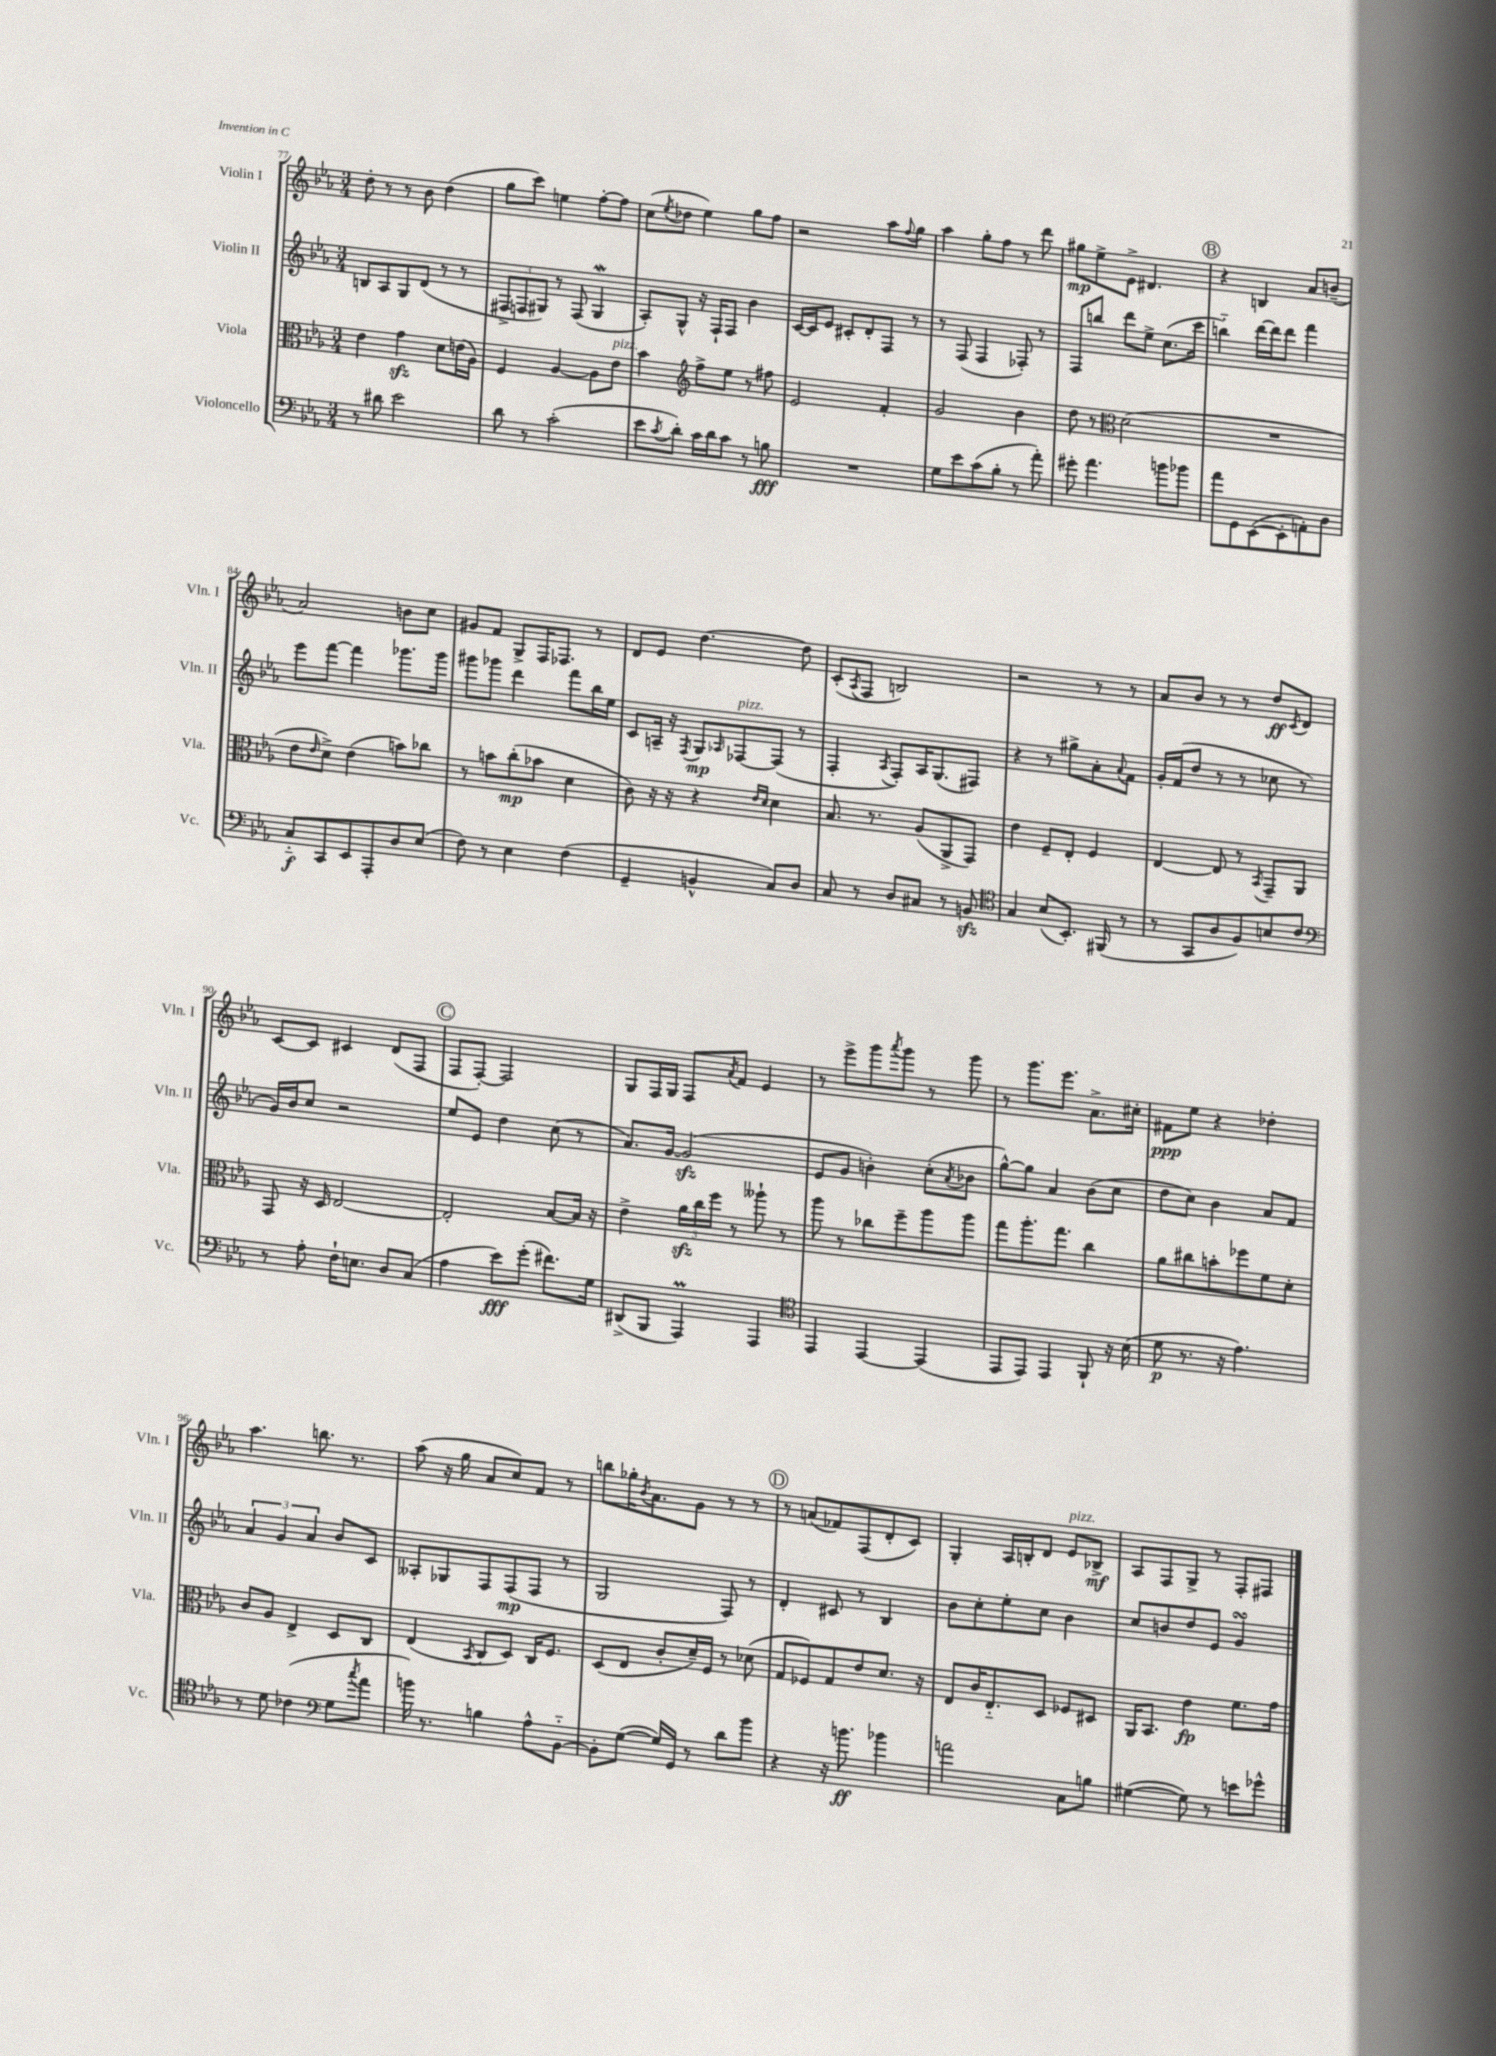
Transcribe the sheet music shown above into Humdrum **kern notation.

**kern	**dynam	**kern	**dynam	**kern	**dynam	**kern	**dynam
*part4	*part4	*part3	*part3	*part2	*part2	*part1	*part1
*staff4	*staff4	*staff3	*staff3	*staff2	*staff2	*staff1	*staff1
*I"Violoncello	*	*I"Viola	*	*I"Violin II	*	*I"Violin I	*
*I'Vc.	*	*I'Vla.	*	*I'Vln. II	*	*I'Vln. I	*
*clefF4	*	*clefC3	*	*clefG2	*	*clefG2	*
*k[b-e-a-]	*	*k[b-e-a-]	*	*k[b-e-a-]	*	*k[b-e-a-]	*
*M3/4	*	*M3/4	*	*M3/4	*	*M3/4	*
=77	=77	=77	=77	=77	=77	=77	=77
8r	.	4e-\	.	8Bn/L	.	8dd'\	.
8d#X\	.	.	.	8A-/	.	8r	.
2e-\	.	4gzz\	.	8G/	.	8r	.
.	.	.	.	(8d/J	.	8b-\	.
.	.	8d\L	.	8r	.	(4dd\	.
.	.	(16en\L	.	8r	.	.	.
.	.	16A-\JJ)	.	.	.	.	.
=78	=78	=78	=78	=78	=78	=78	=78
8d\	.	4F/	.	12F#X^/L	.	8gg\L	.
.	.	.	.	12Fn/	.	.	.
8r	.	.	.	.	.	8ccc\J)	.
.	.	.	.	12G#X/J)	.	.	.
(2c'\	.	[4A-/	.	8r	.	4een\	.
.	.	.	.	(8F/	.	.	.
.	.	8A-\L]	.	4G#W/	.	[8ff'\L	.
!	!	!LO:TX:a:i:t=pizz.	!	!	!	!	!
.	.	8e-\J	.	.	.	8ff\J]	.
=79	=79	=79	=79	=79	=79	=79	=79
8e-\L	.	4b-\	.	8A-'/L)	.	(8cc\L	.
8qc/	.	.	.	.	.	8qee-/	.
8d'\J)	.	.	.	8G^^/J	.	8dd-X\J	.
*	*	*clefG2	*	*	*	*	*
16c\LL	.	8ff^\L	.	16r	.	4ee-\)	.
16d\J	.	.	.	16F`/KL	.	.	.
8c\J	.	8ee-\J	.	8F/J	.	.	.
8r	.	8r	.	4b-\	.	8gg\L	.
8Bn\	fff	8ff#X\	.	.	.	8ff\J	.
=80	=80	=80	=80	=80	=80	=80	=80
2.r	.	2e-/	.	[16c/LL	.	2r	.
.	.	.	.	16c/J]	.	.	.
.	.	.	.	8e-/J	.	.	.
.	.	.	.	8c#X'/L	.	.	.
.	.	.	.	8d'/	.	.	.
.	.	4f'/	.	8F/J	.	8aa-\L	.
.	.	.	.	.	.	8qqff/	.
.	.	.	.	8r	.	8gg\J	.
=81	=81	=81	=81	=81	=81	=81	=81
8G\L	.	2g/	.	8r	.	4aa-\	.
8e-\	.	.	.	(8F/	.	.	.
(8c\	.	.	.	4F/	.	8gg'\L	.
8B-'\J	.	.	.	.	.	8ff\J	.
8r	.	4b-\	.	8F-X'/)	.	8r	.
8a-'\)	.	.	.	8r	.	8ddd\	.
=82	=82	=82	=82	=82	=82	=82	=82
8g#X'\	.	8dd\	.	8F/L	.	8gg#X\L	mp
4.a-\	.	8r	.	8bbn/J	.	8ee-^\	.
*	*	*clefC3	*	*	*	*	*
.	.	(2d\	.	8ddd\L	.	8e-^\J	.
.	.	.	.	8ee-^\J	.	4.d#X/	.
8bn\L	.	.	.	(8.cc\L	.	.	.
8b-X\J	.	.	.	.	.	.	.
.	.	.	.	16ccc\Jk	.	.	.
!!LO:REH:place=s1:t=B
=83	=83	=83	=83	=83	=83	=83	=83
8a-\L	.	2.r	.	4bbn\)	.	4r	.
8GG\	.	.	.	.	.	.	.
([8EE-\	.	.	.	[16ddd\LL	.	4Bn/	.
.	.	.	.	16ddd\J]	.	.	.
8EE-'\]	.	.	.	8ddd\J	.	.	.
8AAn'\)	.	.	.	4fff\	.	8a-/L	.
8D\J	.	.	.	.	.	(8bn~/J	.
!!LO:LB:g=z
=84	=84	=84	=84	=84	=84	=84	=84
8C/L	f	8e-\L	.	8eee-\L	.	2a-/)	.
.	.	16qqe-/	.	.	.	.	.
8CC/	.	8d^\J)	.	[8fff\J	.	.	.
8EE-/	.	(4e-\	.	4fff\]	.	.	.
8AAA-'/	.	.	.	.	.	.	.
8D/	.	8bn\L)	.	8.ggg-X\L	.	8bn\L	.
(8E-/J	.	8cc-X\J	.	.	.	8cc\J	.
.	.	.	.	16ggg-\Jk	.	.	.
=85	=85	=85	=85	=85	=85	=85	=85
8F\)	.	8r	.	8ggg#X\L	.	8g#X/L	.
8r	.	8bn\L	.	8ggg-X\J	.	8f/J	.
4E-\	.	(8cc'\	mp	4ddd\	.	8G^/L	.
.	.	8b-X\J	.	.	.	16F/K	.
.	.	.	.	.	.	8.F-X/J	.
(4F\	.	4d\	.	8fff\L	.	.	.
.	.	.	.	16bb-\L	.	8r	.
.	.	.	.	16ee-\JJ	.	.	.
=86	=86	=86	=86	=86	=86	=86	=86
4GG~/	.	8c\)	.	8c/L	.	8d/L	.
.	.	16r	.	16An~/Jk	.	8e-/J	.
.	.	16r	.	16r	.	.	.
.	.	.	.	8qF/	.	.	.
4BBn^^/	.	4r	.	8G/L	mp	[4.dd\	.
.	.	.	.	16qqA-X/	.	.	.
!	!	!	!	!LO:TX:a:i:t=pizz.	!	!	!
.	.	.	.	[8F-X/	.	.	.
.	.	16qqe-/LL	.	.	.	.	.
.	.	16qqd/JJ	.	.	.	.	.
8C/L)	.	4d\	.	(8F-/J]	.	.	.
8D/J	.	.	.	8r	.	8dd\]	.
=87	=87	=87	=87	=87	=87	=87	=87
8C/	.	8.B-/	.	4F'/	.	(8c'/L	.
.	.	.	.	.	.	8qA-/	.
8r	.	.	.	.	.	8F/J	.
.	.	8.r	.	.	.	.	.
.	.	.	.	8qA-/	.	.	.
8D/L	.	.	.	8F'/L)	.	2Bn/)	.
8C#X/J	.	(8A-/L	.	16A-/K	.	.	.
.	.	.	.	(8.G/	.	.	.
8r	.	8AA-^/	.	.	.	.	.
8BBnzz/	.	8GG/J)	.	8F#X/J)	.	.	.
=88	=88	=88	=88	=88	=88	=88	=88
*clefC4	*	*	*	*	*	*	*
4G/	.	4e-\	.	4r	.	2r	.
(8B-/L	.	8F~/L	.	8r	.	.	.
8.BB-'/J)	.	8E-'/J	.	8gg#X^\L	.	.	.
.	.	4F/	.	8a-'\	.	8r	.
(16FF#X/	.	.	.	.	.	.	.
.	.	.	.	8qqa-/	.	.	.
8r	.	.	.	8f\J	.	8r	.
=89	=89	=89	=89	=89	=89	=89	=89
8r	.	[4E-/	.	16g'/LL	.	8a-/L	.
.	.	.	.	(16f/J	.	.	.
8GG/L	.	.	.	8dd/J	.	8b-/J	.
8A-/	.	8E-/]	.	8r	.	8r	.
8F/)	.	8r	.	8r	.	8r	.
.	.	8qBB-/	.	.	.	.	.
8Bn/	.	8GG~/L	.	8cc-X\	.	8dd/L	ff
.	.	.	.	.	.	8qc/	.
8c/J	.	8AA-/J	.	8r	.	8d/J	.
!!LO:LB:g=z
=90	=90	=90	=90	=90	=90	=90	=90
*clefF4	*	*	*	*	*	*	*
8r	.	8GG/	.	16g/LL)	.	[8c/L	.
.	.	.	.	16b-/J	.	.	.
8A-'\	.	16r	.	8cc/J	.	8c/J]	.
.	.	16D/	.	.	.	.	.
16F`\KL	.	[2E-/	.	2r	.	4c#X/	.
8.En\J	.	.	.	.	.	.	.
8D/L	.	.	.	.	.	(8d/L	.
(8C/J	.	.	.	.	.	8F/J	.
!!LO:REH:place=s1:t=C
=91	=91	=91	=91	=91	=91	=91	=91
4A-\	.	2E-'/]	.	8ee-/L	.	8F/L	.
.	.	.	.	8e-/J	.	[8F'/J)	.
8e-\L)	fff	.	.	4dd\	.	2F/]	.
(8g'\J	.	.	.	.	.	.	.
8.f#X\L)	.	[8B-/L	.	(8cc\	.	.	.
.	.	16B-/Jk]	.	8r	.	.	.
16G\Jk	.	16r	.	.	.	.	.
=92	=92	=92	=92	=92	=92	=92	=92
(8DD#X^/L	.	4e-^\	.	8.a-/L)	.	8G/L	.
8BBB-/J	.	.	.	.	.	16F/L	.
.	.	.	.	[16g/Jk	.	16G/JJ	.
4AAA-M/)	.	24a-zz\LL	.	(2gzz/]	.	8F/L	.
.	.	24cc\	.	.	.	.	.
.	.	24ff\JJ	.	.	.	.	.
.	.	.	.	.	.	8qa-/	.
.	.	8r	.	.	.	8f/J	.
4AAA-/	.	8aa--X`\	.	.	.	4e-/	.
.	.	8r	.	.	.	.	.
=93	=93	=93	=93	=93	=93	=93	=93
*clefC4	*	*	*	*	*	*	*
4EE-/	.	8aa-\	.	8e-/L	.	8r	.
.	.	8r	.	8g/J	.	8eee-^\L	.
[4EE-/	.	8cc-X\L	.	4bn'\)	.	8ggg\	.
.	.	.	.	.	.	8qaaa-/	.
.	.	8ff~\	.	.	.	8ggg\J	.
(4EE-/]	.	8aa-\	.	(8cc'\L	.	8r	.
.	.	.	.	8qa-/	.	.	.
.	.	8aa-\J	.	8b-X\J	.	8ggg\	.
=94	=94	=94	=94	=94	=94	=94	=94
8EE-/L	.	8gg\L	.	[8gg^^\L)	.	8r	.
8EE-/J)	.	8.aa-'\	.	8gg\J]	.	8.ggg\L	.
4EE-/	.	.	.	4a-/	.	.	.
.	.	8.gg\J	.	.	.	8.eee-\J	.
8FF`/	.	4cc\	.	(8b-\L	.	8.a-^\L	.
16r	.	.	.	8cc\J	.	.	.
(16B-\	.	.	.	.	.	16cc#X'\Jk	.
=95	=95	=95	=95	=95	=95	=95	=95
8d\	p	8a-\L	.	8dd\L	.	8f#X\L	ppp
8.r	.	8cc#X\	.	8cc\J)	.	8ee-\J	.
.	.	8bn'\	.	4b-\	.	4r	.
16r	.	.	.	.	.	.	.
4.e-\)	.	8ff-X\	.	.	.	.	.
.	.	8f\	.	8a-/L	.	4dd-X'\	.
.	.	8d'\J	.	8f/J	.	.	.
!!LO:LB:g=z
=96	=96	=96	=96	=96	=96	=96	=96
8r	.	8c/L	.	6a-/	.	4.aa-\	.
8d\	.	8A-/J	.	.	.	.	.
.	.	.	.	6g/	.	.	.
(4c-X\	.	4E-^/	.	.	.	.	.
.	.	.	.	6a-/	.	.	.
.	.	.	.	.	.	8.bbn\	.
*clefF4	*	*	*	*	*	*	*
8G\L	.	8D/L	.	8b-/L	.	.	.
.	.	.	.	.	.	8.r	.
8qcc/	.	.	.	.	.	.	.
8a-\J	.	8C/J	.	8c/J	.	.	.
=97	=97	=97	=97	=97	=97	=97	=97
16bn\)	.	(4E-/	.	8A--X'/L	.	(8aa-\	.
8.r	.	.	.	.	.	.	.
.	.	.	.	8G-X/	.	16r	.
.	.	.	.	.	.	16gg\	.
.	.	8qBB-/	.	.	.	.	.
4Bn\	.	8C/L	.	8F/	.	8a-/L	.
.	.	8D/J)	.	(8F/	mp	8cc/)	.
8A-^^\L	.	16C/KL	.	8F/J	.	8f/J	.
.	.	8.F/J	.	.	.	.	.
[8BB-\J	.	.	.	8r	.	8r	.
=98	=98	=98	=98	=98	=98	=98	=98
8BB-'\L]	.	(8D/L	.	2G/	.	8bbn\L	.
([8G\J	.	8E-/J	.	.	.	16gg-X'\K	.
.	.	.	.	.	.	8qb-/	.
.	.	.	.	.	.	8.a-\	.
16G/LL])	.	8c'/L	.	.	.	.	.
16GG/JJ	.	.	.	.	.	.	.
8r	.	16d~/L)	.	.	.	8g\J	.
.	.	16F/JJ	.	.	.	.	.
8d\L	.	8r	.	8F/)	.	8r	.
8b-\J	.	(8d-X\	.	8r	.	8r	.
!!LO:REH:place=s1:t=D
=99	=99	=99	=99	=99	=99	=99	=99
4r	.	8G/L	.	4d'/	.	8r	.
.	.	8F-X/)	.	.	.	(8an/L	.
16r	.	8G/	.	8c#X/	.	8f-X/)	.
8.bn\	ff	.	.	.	.	.	.
.	.	8e-/	.	8r	.	(8F/	.
4b-X\	.	8.d/J	.	4B-/	.	8d'/	.
.	.	.	.	.	.	8c/J)	.
.	.	16r	.	.	.	.	.
=100	=100	=100	=100	=100	=100	=100	=100
2an\	.	8E-/L	.	8b-\L	.	4G'/	.
.	.	16c/K	.	8cc'\	.	.	.
.	.	8.E-/	.	.	.	.	.
.	.	.	.	8ee-'\	.	16A-/LL	.
.	.	.	.	.	.	16Bn'/J	.
.	.	8D/J	.	8cc\J	.	8d/J	.
!	!	!	!	!	!	!LO:TX:a:i:t=pizz.	!
8C\L	.	8F-X/L	.	4b-\	.	8e-/L	.
8Bn\J	.	8D#X/J	.	.	.	8B-X^/J	mf
=101	=101	=101	=101	=101	=101	=101	=101
([4G#X\	.	16AA-/KL	.	8cc/L	.	8A-/L	.
.	.	8.BB-/J	.	.	.	.	.
.	.	.	.	8bn/	.	8F/	.
8G#\])	.	4e-\	fp	8dd/	.	8G^/J	.
8r	.	.	.	8e-/J	.	8r	.
8en\L	.	8.f\L	.	4gsSsS/	.	8F'/L	.
8g-X^^\J	.	.	.	.	.	8F#X/J	.
.	.	16g\Jk	.	.	.	.	.
==	==	==	==	==	==	==	==
*-	*-	*-	*-	*-	*-	*-	*-
